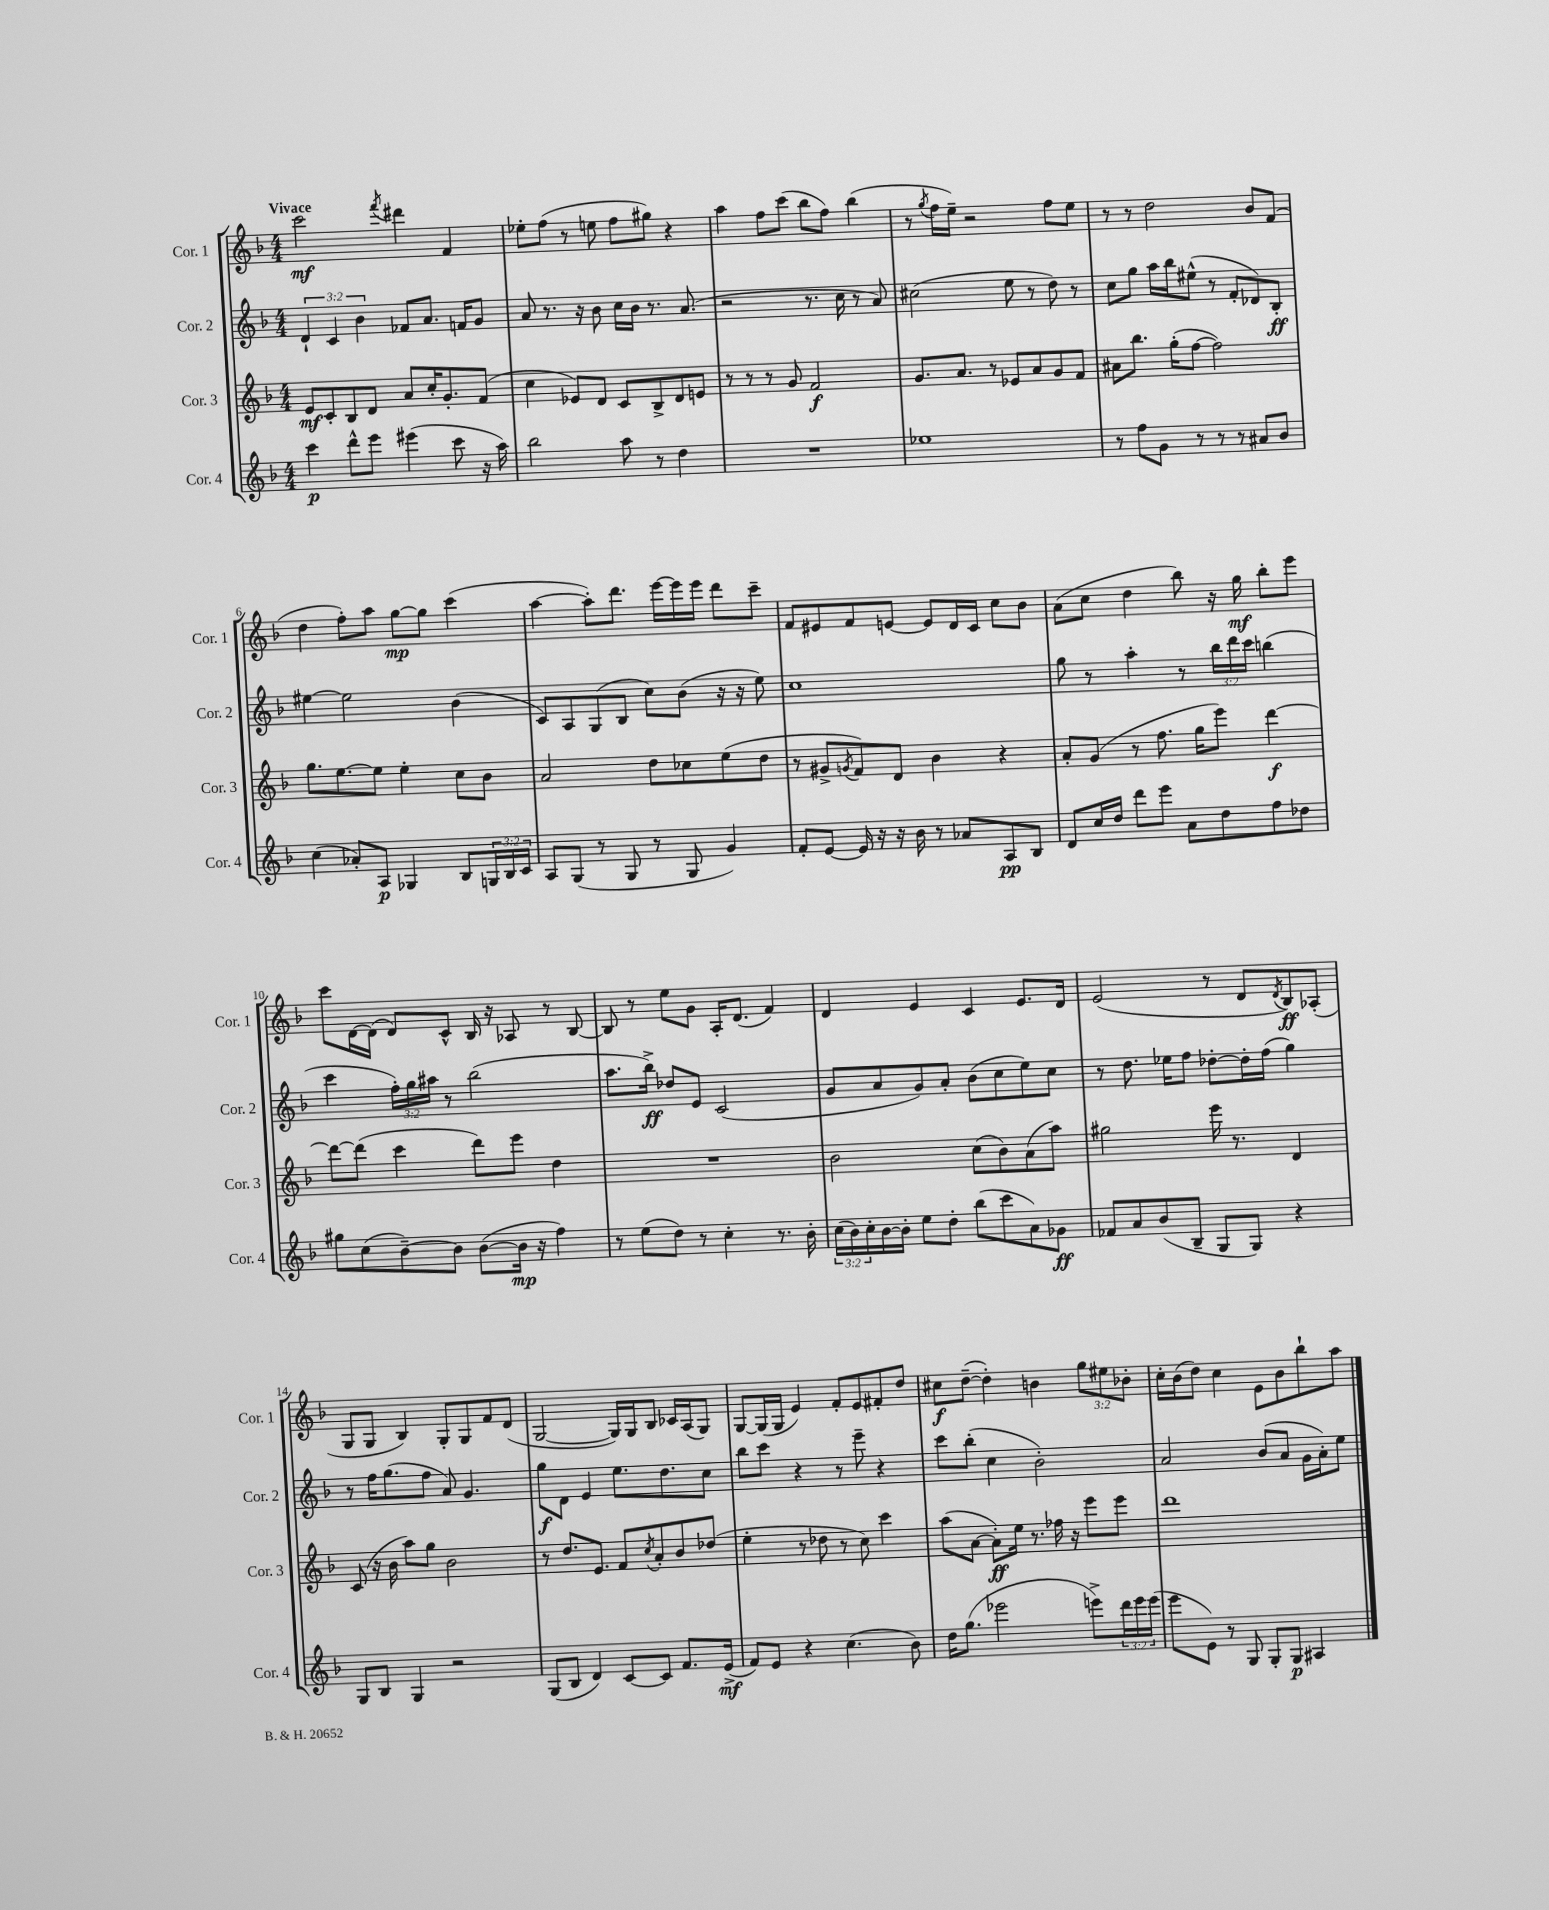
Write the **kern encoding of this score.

**kern	**kern	**kern	**kern
*staff4	*staff3	*staff2	*staff1
*clefG2	*clefG2	*clefG2	*clefG2
*k[b-]	*k[b-]	*k[b-]	*k[b-]
*M4/4	*M4/4	*M4/4	*M4/4
4ccc	8e	6d`	2ccc
.	8c'	.	.
.	.	6c	.
8ddd^^	8B-	.	.
.	.	6b-	.
8eee	8d	.	.
.	.	.	8qfff
(4eee#	8a	8f-	4ddd#
.	16cc'	8.a	.
.	8.g'	.	.
8ccc	.	.	4f
.	.	16f	.
16r	(8f	8g	.
16aa)	.	.	.
=	=	=	=
2bb-	4cc	8a	8ee-'
.	.	8.r	(8ff
.	8e-)	.	8r
.	.	16r	.
.	8d	8b-	8ee
8aa	8c	16cc	8ff
.	.	16b-	.
8r	8B-^	8.r	8gg#)
4dd	8d	.	4r
.	.	(8.a	.
.	8e	.	.
=	=	=	=
1r	8r	2r	4aa
.	8r	.	.
.	8r	.	8ff
.	8g	.	(8ccc
.	2f	8.r	8bb-
.	.	.	8ff)
.	.	16cc	.
.	.	8r	(4bb-
.	.	8a)	.
=	=	=	=
1ee-	8.g	(2cc#	8r
.	.	.	8qgg
.	.	.	16ff
.	8.a	.	16ee~)
.	.	.	2r
.	8r	.	.
.	8e-	8ee	.
.	8a	8r	.
.	8g	8dd)	8ff
.	8f	8r	8ee
=	=	=	=
8r	8a#	8cc	8r
8ff	8.bb-	8gg	8r
8g	.	16aa	2dd
.	(16gg'	16bb-	.
8r	[8ff	(8ee#^^	.
8r	2ff])	8r	.
8r	.	8f'	.
8a#	.	8d-)	8b-
8b-	.	8B-'	(8f
=	=	=	=
(4cc	8.gg	[4ee#	4dd
.	[8.ee	.	.
8a-')	.	2ee#]	8ff')
8A	8ee]	.	8aa
4G-	4ee'	.	[8gg
.	.	.	8gg]
8B-	8cc	(4b-	(4ccc
24G	8b-	.	.
24B-	.	.	.
24c	.	.	.
=	=	=	=
8A	2a	8c)	[4aa
(8G	.	8A	.
8r	.	(8G	8aa'])
8G	.	8B-	8.ddd
8r	8dd	8cc)	.
.	.	.	[16eee
8G	8cc-	(8b-	16eee]
.	.	.	16eee
4g)	(8ee	16r	8ddd
.	.	16r	.
.	8dd	8ee)	8ccc~
=	=	=	=
8f'	8r	1cc	8f
[8e	8g#^	.	8e#
.	8qg	.	.
16e]	8f)	.	8f
16r	.	.	.
16r	8d	.	[8e
16b-	.	.	.
8r	4b-	.	8e]
8a-	.	.	16d
.	.	.	16c
8A	4r	.	8cc
8B-	.	.	8b-
=	=	=	=
8d	8a'	8gg	(8a
16cc	(8g	8r	8cc
16dd	.	.	.
8ddd	8r	4aa'	4dd
8eee	8.ff	.	.
8a	.	8r	8bb-)
.	16gg	.	.
8dd	8eee)	24bb-	16r
.	.	24ddd	.
.	.	.	16gg
.	.	24ccc	.
8ff	[4ddd	(4bb	8bb-'
8dd-	.	.	8eee
=	=	=	=
8gg#	8ddd_	4ccc	8ccc
(8cc	(8ddd]	.	[16d
.	.	.	(16d]
[8b-~)	4ccc	24ff')	8d)
.	.	24gg	.
.	.	24aa#	.
8b-]	.	8r	8c^^
([8b-	8ddd)	(2bb-	16B-
.	.	.	16r
16b-]	8eee	.	8A-
16r	.	.	.
4ff)	4dd	.	8r
.	.	.	[8B-
=	=	=	=
8r	1r	8.aa	8B-]
(8ee	.	.	8r
.	.	16bb-^)	.
8dd)	.	8dd-	8ee
8r	.	8e	8g
4cc'	.	(2c	16A'
.	.	.	(8.d
8.r	.	.	4f)
16b-'	.	.	.
=	=	=	=
(24cc	2b-	8g	4d
24b-)	.	.	.
24cc'	.	.	.
[16b-	.	8a	.
16b-']	.	.	.
8ee	.	8g)	4e
8dd'	.	8a'	.
(8bb-	(8cc	(8b-	4c
8ccc	8b-)	8cc	.
8a)	(8a	8ee)	8.e
8g-	8aa)	8cc	.
.	.	.	16d
=	=	=	=
8f-	2gg#	8r	(2e
8a	.	8.dd	.
(8b-	.	.	.
.	.	16ee-	.
8B-~	.	8ff	.
8G	16eee	[8dd-'	8r
.	8.r	.	.
8G)	.	16dd-']	8d
.	.	(16ff	.
.	.	.	8qd
4r	4d	4gg)	8B-)
.	.	.	(8A-'
=	=	=	=
8G	(8c	8r	8G
8B-	16r	16ff	8G
.	16b-	(8.gg	.
4G	8aa)	.	4B-)
.	8gg	8ff	.
2r	2b-	8a)	8G'
.	.	4.g	8G
.	.	.	8f
.	.	.	(8d
=	=	=	=
(8G	8r	8gg	[2G
8B-	8.dd	8d	.
4d)	.	4e	.
.	8.e	.	.
[8c	8f	8.ee	16G])
.	.	.	16G
.	8qcc	.	.
8c]	8a'	.	8B-
.	.	8.dd	.
8.f	8b-	.	16c-
.	.	.	(16A
.	(8dd-	8cc	8G)
(16e^	.	.	.
=	=	=	=
8f)	4ee'	8bb-	[8G
8e	.	8ccc	(16G]
.	.	.	16G
4r	8r	4r	4e)
.	8dd-	.	.
(4.cc	8r	8r	8f'
.	8cc)	8eee~	8e
.	4ccc	4r	8f#'
8b-)	.	.	8dd
=	=	=	=
16dd	(8aa	8ccc	8cc#
(8.gg	.	.	.
.	[8a	(8bb-'	([8dd~
2eee-	8a'])	4cc	4dd'])
.	16ee	.	.
.	8.r	.	.
.	.	2b-')	4b
.	16ff-	.	.
.	16r	.	.
8eee^)	8eee	.	12gg
.	.	.	12ee#
24ddd	8eee	.	.
24eee	.	.	12b-'
(24eee	.	.	.
=	=	=	=
8eee	1ddd	2a	16cc'
.	.	.	(16b-
8e)	.	.	8dd)
8r	.	.	4cc
8G	.	.	.
8G'	.	(8b-	8e
8G	.	8a	8b-
4A#	.	16g	8bb-`
.	.	16a')	.
.	.	8ee	8aa
==	==	==	==
*-	*-	*-	*-
